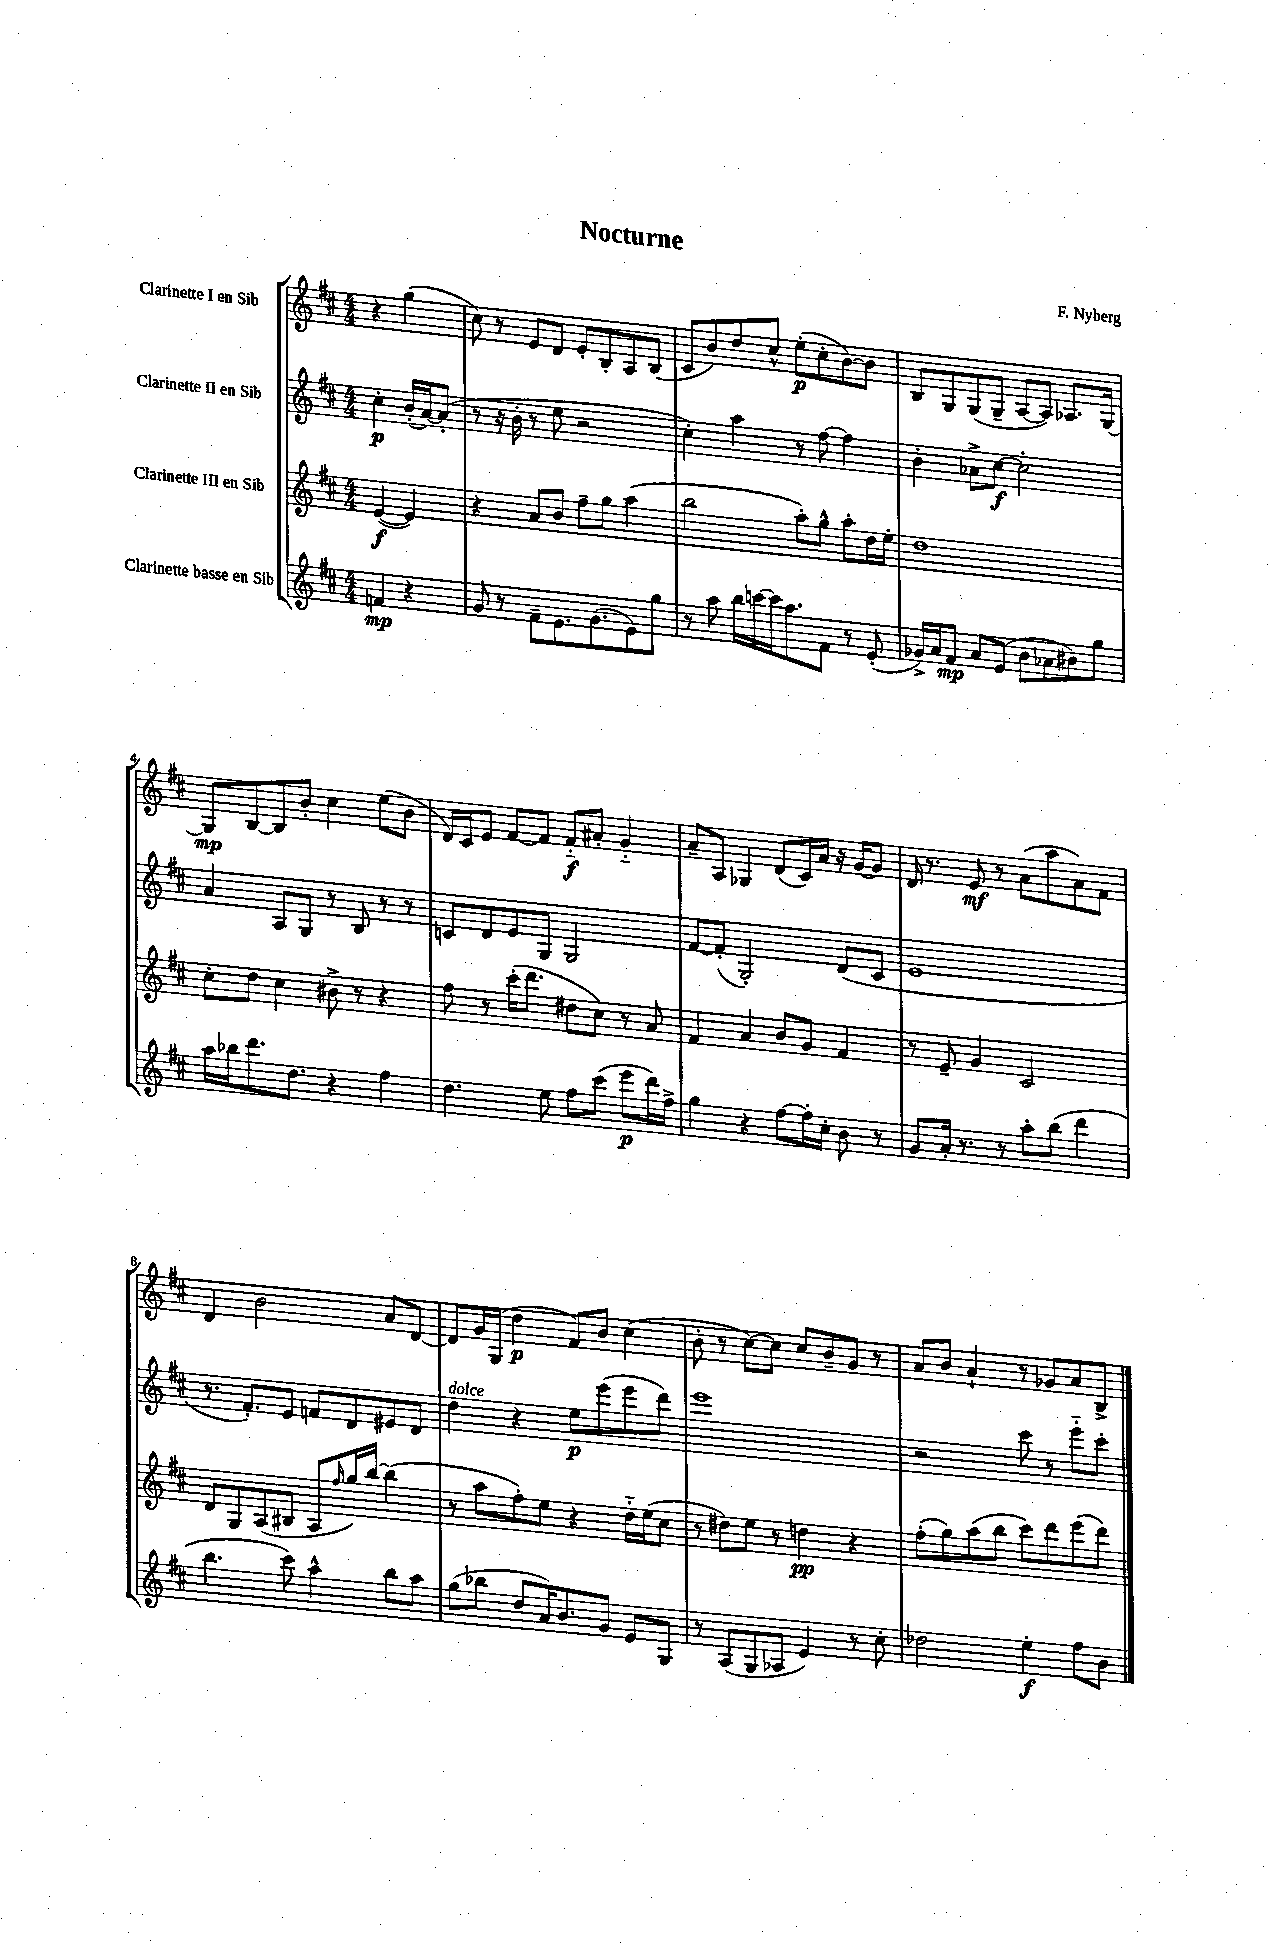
\header { title = "Nocturne" composer = "F. Nyberg" }
<<
\new StaffGroup <<
\new Staff = "s0" \with { instrumentName = "Clarinette I en Sib" } {
    \clef treble \key d \major \numericTimeSignature \time 4/4 \partial 2
    r4 g''4( |
    cis''8) r8 e'8 d'8 e'8-. b8-. a8 b8( |
    cis'8 b'8) d''8 cis''8-^ e''8-.\p( cis''8-. b'8~) b'8 |
    b8 g8 g8( g8-- a8~ a8) aes8. g16~ |
    g8\mp b8~ b8 b'8-. cis''4 e''8( b'8 |
    d'16) cis'16 e'8 fis'8~ fis'8 fis'8-_\f ais'8-. g'4-_ |
    a'8-- a8 ges4 d'8( cis'16) a'16 r16 g'16~ g'8 |
    d'16 r8. e'8\mf r8 a'8( a''8 a'8) fis'8 |
    d'4 b'2 a'8 d'8~ |
    d'8 g'16 g16( d''4\p fis'8) b'8 cis''4( |
    b'8-. r8 cis''8~) cis''8 cis''8 b'8-- g'8 r8 |
    a'8 b'8 a'4-! r8 ges'8 a'8 b8-> \bar "|." |
}
\new Staff = "s1" \with { instrumentName = "Clarinette II en Sib" } {
    \clef treble \key d \major \numericTimeSignature \time 4/4 \partial 2
    cis''4-.\p b'16-.( a'16~) a'8-.( |
    r8 r16 b'16-. r8 e''8 r2 |
    cis''4-.) a''4 r8 fis''8~ fis''4 |
    b'4-. aes'8-> cis''8~\f cis''2-. |
    a'4 a8 g8 r8 b8 r8 r8 |
    c'8 d'8 e'8 g8 g2 |
    fis'8~ fis'8-.( g2-.) d'8( cis'8 |
    e'1 |
    r8. fis'8.-.) e'8 f'8 d'8 eis'8 d'8 |
    d''4^\markup { \italic "dolce" } r4 e''8\p e'''8( e'''8 d'''8) |
    e'''1 |
    r2 cis'''8 r8 e'''8-_ cis'''8-. \bar "|." |
}
\new Staff = "s2" \with { instrumentName = "Clarinette III en Sib" } {
    \clef treble \key d \major \numericTimeSignature \time 4/4 \partial 2
    e'4~\f( e'4) |
    r4 a'8 b'8 fis''8-- g''8 a''4( |
    b''2 a''8-.) g''8-^ a''8-. d''16 e''16-. |
    d''1 |
    cis''8-. d''8 cis''4 bis'8-> r8 r4 |
    fis''8 r8 cis'''16-.( d'''8. dis''8 cis''8) r8 a'8 |
    fis'4 a'4 b'8 g'8 fis'4 |
    r8 e'8-- g'4 cis'2 |
    d'8 g8 a8( bis8 a8 \grace { fis''16 } g''16) b''16~ b''4( |
    r8 a''8 fis''8-.) e''8 r4 d''16-_ e''16( cis''8 |
    r8 dis''8) e''8 r8 d''4\pp r4 |
    fis''8-.( g''8) a''8( b''8 cis'''8) d'''8 e'''8( d'''8) \bar "|." |
}
\new Staff = "s3" \with { instrumentName = "Clarinette basse en Sib" } {
    \clef treble \key d \major \numericTimeSignature \time 4/4 \partial 2
    f'4\mp r4 |
    g'8 r8 fis'8-- e'8. g'8.( e'8) g''8 |
    r8 a''8 b''16 c'''16~ c'''16 a''8. fis'8 r8 e'8-.( |
    ges'16->) a'16 fis'8\mp a'8 e'8( b'8 aes'8 bis'8) g''8 |
    a''16 bes''16 d'''8. d''8. r4 fis''4 |
    d''4. e''8 fis''8 cis'''8( e'''8\p d'''16) fis''16-> |
    g''4 r4 fis''8~ fis''16-. cis''16-. b'8 r8 |
    g'8 a'16-. r8. r8 a''8-. b''8( d'''4 |
    b''4. cis'''8) a''4-^ b''8 a''8 |
    g''8( bes''8 d''8 a'16) b'8. g'8 e'8 g8 |
    r8 a8( g8 aes8 e'4) r8 cis''8-. |
    des''2 e''4-.\f fis''8 b'8 \bar "|." |
}
>>
>>
